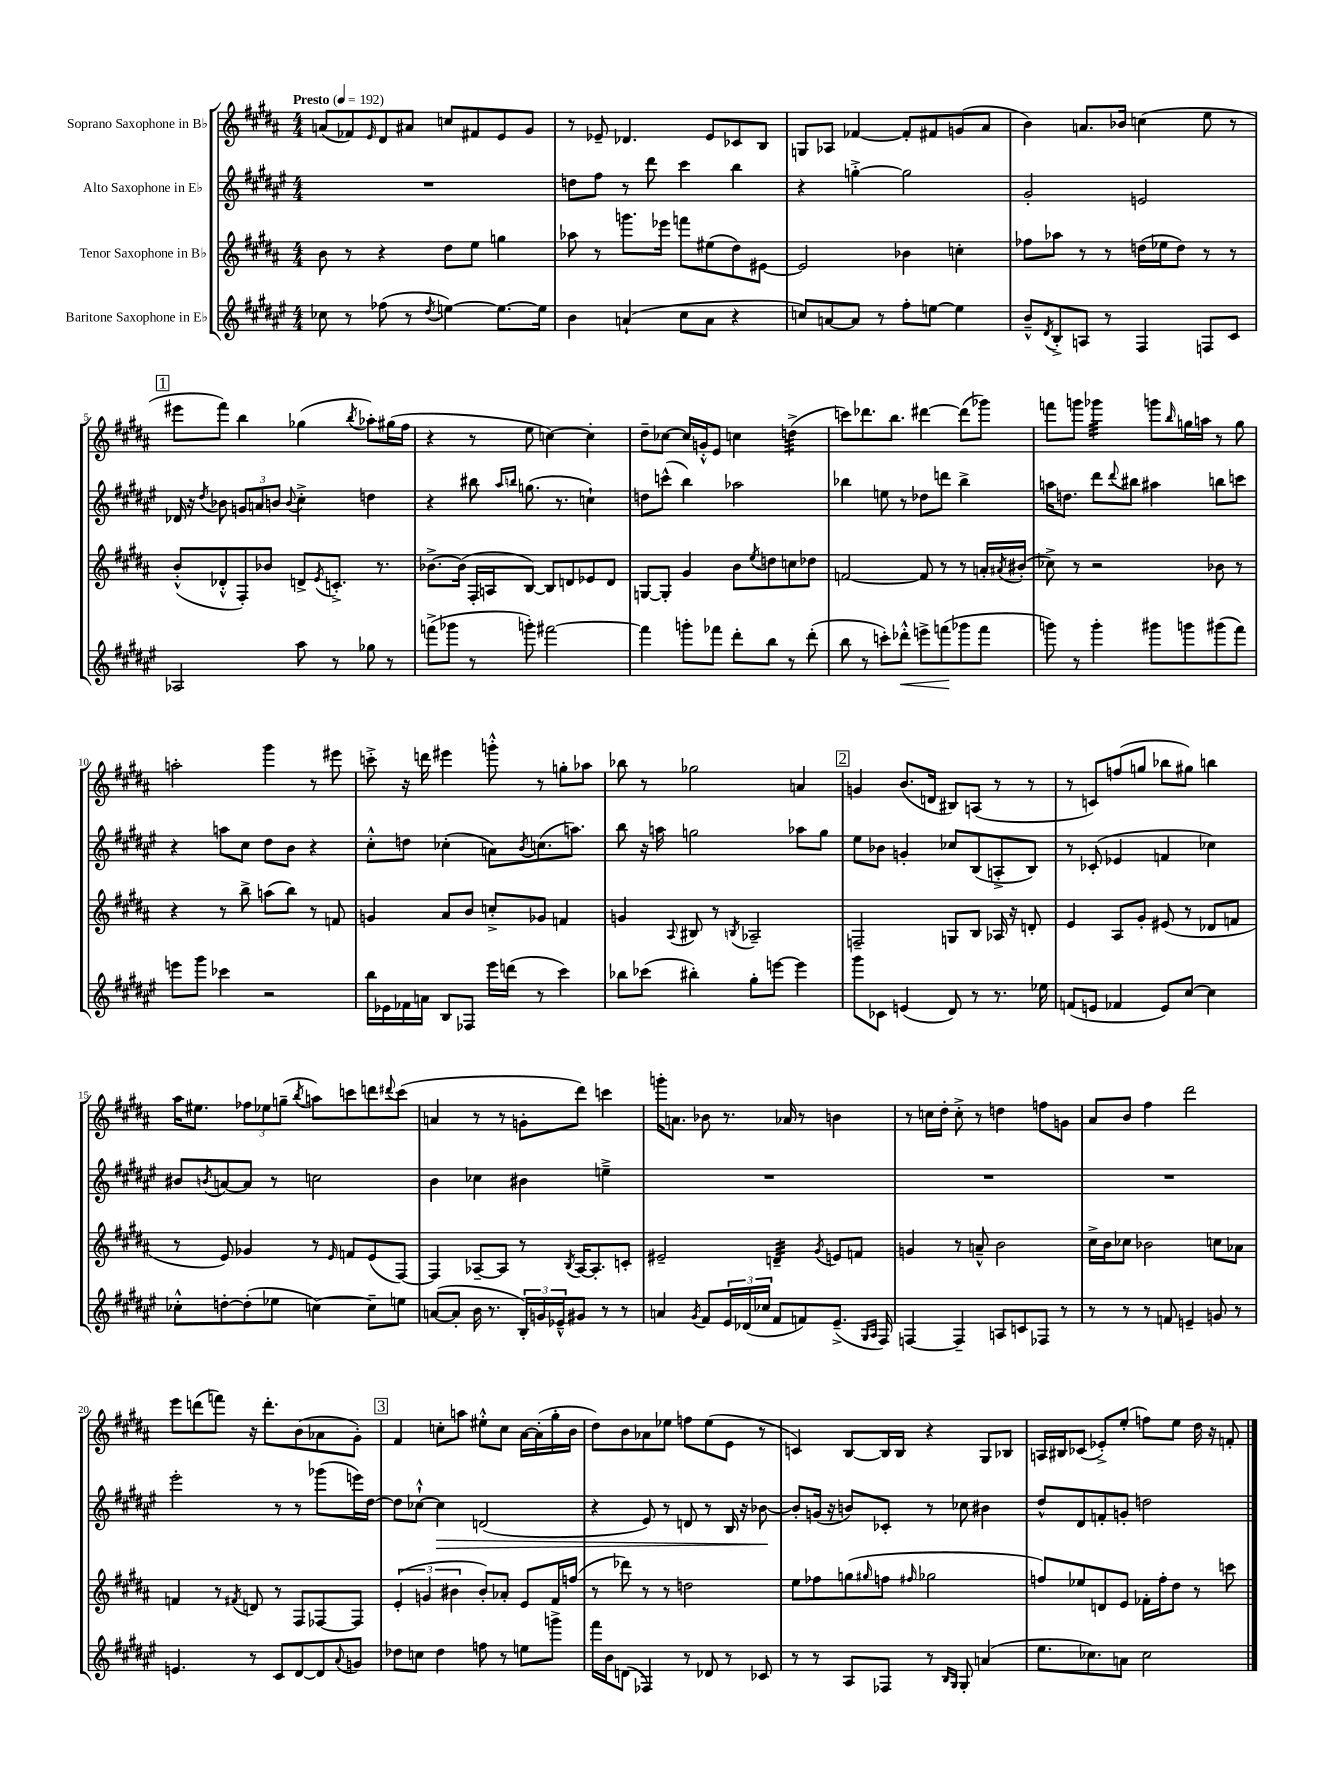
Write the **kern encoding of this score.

**kern	**kern	**kern	**kern
*staff4	*staff3	*staff2	*staff1
*clefG2	*clefG2	*clefG2	*clefG2
*k[f#c#g#d#a#e#]	*k[f#c#g#d#a#]	*k[f#c#g#d#a#e#]	*k[f#c#g#d#a#]
*M4/4	*M4/4	*M4/4	*M4/4
*MM192	*MM192	*MM192	*MM192
8cc-	8b	1r	(8a
8r	8r	.	8f-)
.	.	.	16qqe
(8ff-	4r	.	8d#
8r	.	.	8a#
8qdd#	.	.	.
[4ee)	8dd#	.	8cc
.	8ee	.	8f#
8.ee_	4gg	.	8e
.	.	.	8g#
16ee]	.	.	.
=	=	=	=
4b	8aa-	8dd	8r
.	8r	8ff#	8e-~
(4a`	8.ggg	8r	4.d-
.	.	8ddd#	.
.	16eee-	.	.
8cc#	8fff	4ccc#	.
8a	(8ee#	.	8e-
4r	8dd#)	4bb	8c-
.	[8e#	.	8B
=	=	=	=
8cc)	2e#]	4r	8G
[8a	.	.	8A-
8a]	.	[4gg'^	[4f-
8r	.	.	.
8ff#'	4b-	2gg]	8f-']
[8ee	.	.	8f#
4ee]	4cc'	.	(8g
.	.	.	8a#
=	=	=	=
8b~^^	8ff-	2g#'	4b)
8qd#	.	.	.
8B'^	8aa-	.	.
8A	8r	.	8.a
8r	8r	.	.
.	.	.	16b-
4F#	(16dd	2e	(4cc
.	16ee-	.	.
.	8dd)	.	.
8F	8r	.	8ee
8c#	8r	.	8r
=	=	=	=
2A-	(8b'^^	16d-	8eee#
.	.	16r	.
.	.	8qdd#	.
.	8d-'^^	8b-	8fff#)
.	8F#')	12g	4bb
.	.	12a	.
.	8b-	.	.
.	.	12b	.
.	.	8qqb	.
8aa#	8d^	4cc#'^	(4gg-
.	8qe	.	.
8r	8.c'^	.	.
.	.	.	8qbb
8gg-	.	4dd	8aa-')
.	8.r	.	.
8r	.	.	(16gg#
.	.	.	16ff#
=	=	=	=
(8fff^	[8.b-^	4r	4r
8ggg-	.	.	.
.	(16b-]	.	.
8r	16F#'	8bb#	8r
.	16A	.	.
.	.	16qqaa#	.
.	.	16qqbb	.
8ggg')	[8B)	(8.gg	8ee
[2fff#	8B]	.	[4cc)
.	.	8.r	.
.	8d	.	.
.	8e-	4cc`)	4cc']
.	8d	.	.
=	=	=	=
4fff#]	[8G	8dd	8dd#~
.	8G']	(8ccc^^	[8cc-
8ggg'	4g#	4bb)	16cc-]
.	.	.	16g'^^
8fff-	.	.	8e
8ddd#'	8b	2aa-	4cc
.	8qee	.	.
8bb	8dd	.	.
8r	8cc	.	(4dd^
(8ddd#'	8dd-	.	.
=	=	=	=
8bb	[2f	4bb-	8ccc)
8r	.	.	8.ddd-
8ccc')	.	8ee	.
.	.	.	8.bb
8ddd-'^^	.	8r	.
8eee^	8f]	8dd-	[4ddd#
(8fff	8r	8ddd	.
8ggg-	8r	4bb-^	(8ddd#]
8fff	16a'	.	8ggg-)
.	8qa#	.	.
.	(16b#'	.	.
=	=	=	=
8ggg)	8cc-^)	16aa	8fff
.	.	8.dd	.
8r	8r	.	8ggg
4ggg'	2r	8ddd#	4ggg-
.	.	8qqddd#	.
.	.	8bb#	.
8ggg#	.	4aa#	8ggg
.	.	.	16qqbb
8ggg	.	.	16gg
.	.	.	16aa
(8ggg#	8b-	8bb	8r
8fff#)	8r	8ccc	8gg
=	=	=	=
8eee	4r	4r	2aa'
8ggg#	.	.	.
4ccc-	8r	8aa	.
.	8bb^	8cc#	.
2r	(8aa	8dd#	4ggg#
.	8bb)	8b	.
.	8r	4r	8r
.	8f	.	8eee#
=	=	=	=
16bb	4g	8cc#'^^	8ccc'^
16e-	.	.	.
16f-	.	8dd	16r
16a	.	.	16ddd
8B	8a#	(4cc-'	4eee#
8F-	8b	.	.
16eee#	8cc'^	8a)	8ggg'^^
(16ddd	.	.	.
.	.	8qb	.
8r	8g-	(8.cc	8r
4ccc#)	4f	.	8gg'
.	.	8.aa)	.
.	.	.	8aa-
=	=	=	=
8bb-	4g	8bb	8bb-
(8ccc-	.	16r	8r
.	.	16aa	.
.	8qqA#	.	.
4bb#')	8B#	2gg	2gg-
.	8r	.	.
.	8qB	.	.
8gg#'	2A-~	.	.
[8eee	.	.	.
4eee]	.	8aa-	4a
.	.	8gg	.
=	=	=	=
8ggg#	2F~	8ee#	4g
8c-	.	8b-	.
(4e	.	4g'	(8.b
.	.	.	16d
8d#)	8G	8cc-	8B#)
8r	8B	(8B	(8A
8.r	16A-	8A'^	8r
.	16r	.	.
.	8d'	8B)	8r
16ee-	.	.	.
=	=	=	=
(8f	4e	8r	8r
8e	.	(8c-'	8c)
4f-	8A#	4e-	(8ff
.	8g#'	.	8gg
8e)	(8e#	4f	8bb-
[8cc#	8r	.	8gg#)
4cc#]	8d-	4cc-)	4bb
.	8f	.	.
=	=	=	=
8cc-'^^	8r	8b#	16aa#
.	.	.	8.ee#
.	.	8qb	.
[8dd'	8e)	[8a	.
(8dd']	4g-	8a]	12ff-
.	.	.	12ee-
8ee-	.	8r	.
.	.	.	(12gg~
.	.	.	8qbb
[4cc)	8r	2cc	8aa)
.	16qqe	.	.
.	8f	.	8ccc
8cc~]	(8e	.	8ddd
.	.	.	8qqddd#
8ee	[8F#)	.	(8ccc
=	=	=	=
([8a	4F#]	4b	4a
8a']	.	.	.
16b	[8A-~	4cc-	8r
8.r	.	.	.
.	8A-]	.	8r
24B')	8r	4b#	8g'
24g	.	.	.
24e-~^^	.	.	.
.	8qB	.	.
8g#	[16A-	.	8ddd#)
.	8.A-']	.	.
8r	.	4ee~^	4ccc
8r	8c'	.	.
=	=	=	=
4a	2e#~	1r	16ggg'
.	.	.	8.a
8qg#	.	.	.
8f#	.	.	8b-
24e#	.	.	8.r
(24d-	.	.	.
24cc-	.	.	.
8f#	4d~	.	.
.	.	.	16a-
8f)	.	.	8r
.	8qg#	.	.
(8.e#~^	8e	.	4b
.	8f	.	.
16qqG#	.	.	.
16qqA#	.	.	.
16F#)	.	.	.
=	=	=	=
[4F	4g	1r	8r
.	.	.	16cc
.	.	.	16dd#'
4F~]	8r	.	8cc'^
.	8a~^^	.	8r
8A	2b	.	4dd
8c	.	.	.
8F-	.	.	8ff
8r	.	.	8g
=	=	=	=
8r	16cc#^	1r	8a#
.	16b	.	.
8r	8cc-	.	8b
8r	2b-	.	4ff#
8f	.	.	.
4e~	.	.	2ddd#
8g	8cc	.	.
8r	8a-	.	.
=	=	=	=
4.e	4f	2eee#'	8eee
.	.	.	(8ddd
.	8r	.	8fff)
.	8qf#	.	.
8r	8d	.	16r
.	.	.	8.ddd'
8c#	8r	8r	.
[8d#	8F#	8r	(8b
8d#]	[8F-	(8ggg-	8a-
8qqa#	.	.	.
8g	8F-]	16eee)	8g#')
.	.	[16dd#	.
=	=	=	=
8dd-	(6e'	8dd#]	4f#
8cc	.	[8cc-`^^	.
.	6g	.	.
4dd-	.	4cc-]	8cc'
.	6b#	.	.
.	.	.	8aa
8ff	8b#')	(2d	8ee#'^^
8r	8a-'	.	8cc
8ee	8e	.	[16a#
.	.	.	(16a#']
8ggg^	16f#	.	16gg#'
.	(16ff	.	16b
=	=	=	=
16fff#	8r	4r	8dd#)
16b	.	.	.
(8d	8ddd-)	.	8b
4F-)	8r	8e#)	8a-
.	8r	8r	8ee-
8r	2dd	8d	8ff
8d-	.	8r	(8ee-
8r	.	16B	8e
.	.	16r	.
8c-	.	[8b-	8r
=	=	=	=
8r	8ee	8b-']	4c)
8r	8ff-	(16g	.
.	.	16r	.
8A#	(8gg	8b)	[8B
.	16qqgg#	.	.
8F-	8ff	8c-'	16B]
.	.	.	16B
.	16qqff#	.	.
8r	2gg-	8r	4r
16qqB	.	.	.
16qqG#	.	.	.
8G#'	.	8cc-	.
(4a	.	4b#	8G#
.	.	.	8B-
=	=	=	=
8.ee#	8ff)	8dd#^^	16A
.	.	.	16B#
.	8ee-	8d#	(8c-
8.cc-)	.	.	.
.	8d	8f'	8e-'^)
8a	8e	8g'	(8ee'
2cc-	16f-'	2dd	8ff)
.	16ff'	.	.
.	8dd#	.	8ee
.	8r	.	16dd#
.	.	.	16r
.	8ccc	.	8f'
==	==	==	==
*-	*-	*-	*-
